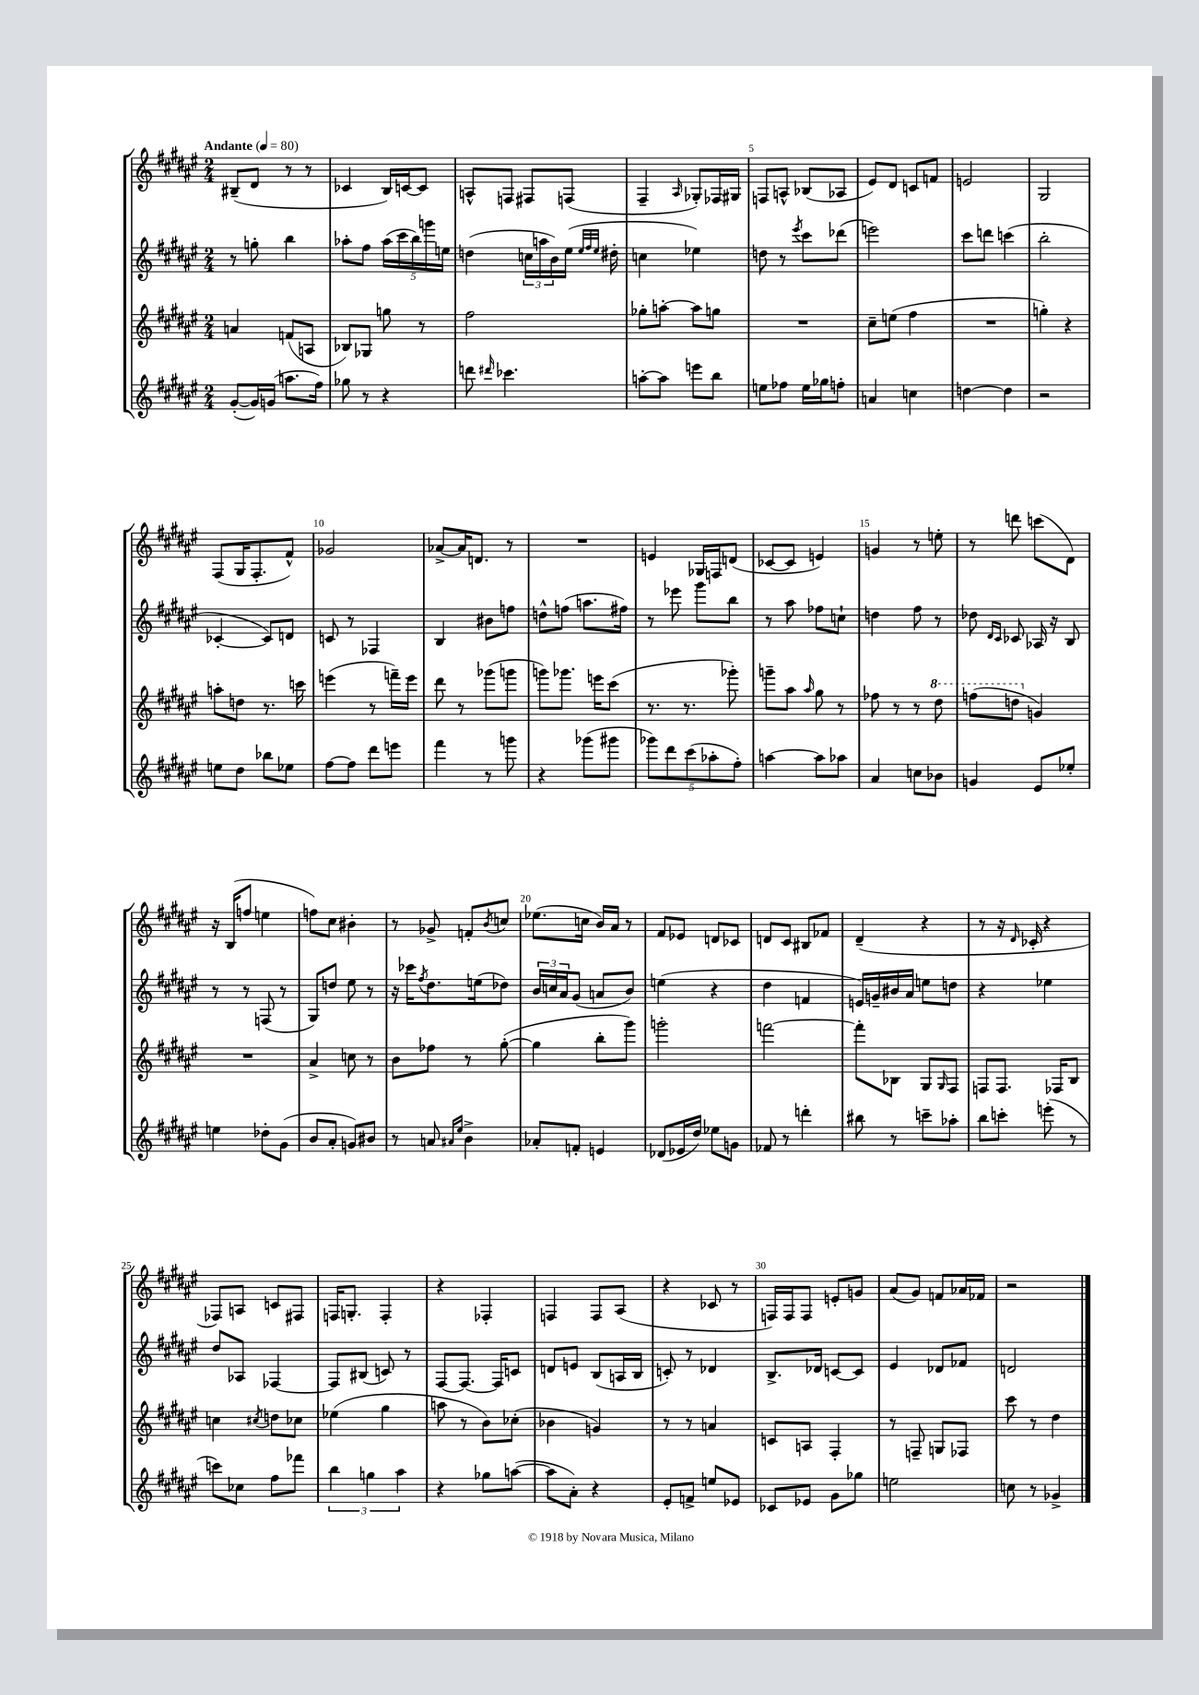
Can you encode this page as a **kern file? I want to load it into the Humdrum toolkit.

**kern	**kern	**kern	**kern
*staff4	*staff3	*staff2	*staff1
*clefG2	*clefG2	*clefG2	*clefG2
*k[f#c#g#d#a#e#]	*k[f#c#g#d#a#e#]	*k[f#c#g#d#a#e#]	*k[f#c#g#d#a#e#]
*M2/4	*M2/4	*M2/4	*M2/4
*MM80	*MM80	*MM80	*MM80
([8g#'	4a	8r	(8B#~
16g#])	.	8gg'	8d#
(16g	.	.	.
8.aa	(8f	4bb	8r
.	8A	.	8r
16ff#)	.	.	.
=	=	=	=
8gg-	8B-)	8aa-'	4c-
8r	8G-	8ff#	.
4r	8gg	(20aa-	16B)
.	.	20ccc#	.
.	.	.	[16c
.	.	20bb)	.
.	8r	.	8c]
.	.	20ggg	.
.	.	20ee	.
=	=	=	=
8ddd	2ff#	(4dd	8A^^
16qqddd#	.	.	.
4.ccc-	.	.	8F
.	.	24cc	8F#
.	.	24aa	.
.	.	24b)	.
.	.	(16ee#	(8F
.	.	32qqee#	.
.	.	32qqff#	.
.	.	32qqee#	.
.	.	16dd#'	.
=	=	=	=
[8aa'	8gg-'	4cc	4F#~
8aa]	[8aa'	.	.
.	.	.	16qqA#
8eee	8aa]	4ee-)	8G-')
8bb	8gg	.	16F-
.	.	.	16G#
=	=	=	=
8ee	2r	8dd	8F
8ff-	.	8r	8A^^
.	.	8qeee#	.
16ee	.	8ccc#	(8B-
16gg-	.	.	.
8ff'	.	(8ddd-	8A-
=	=	=	=
4a	8cc#~	2eee)	8e#)
.	(8ee	.	8d#
4cc	4ff#	.	8c
.	.	.	8f
=	=	=	=
[4dd	2r	8ccc#	2e
.	.	8ddd	.
4dd]	.	(4ccc	.
=	=	=	=
2r	4gg')	2bb'	2G#
.	4r	.	.
=	=	=	=
8ee	8aa'	[4c-'	(8F#
8dd#	8dd	.	16G#
.	.	.	8.F#'
8bb-	8.r	8c-])	.
8ee-	.	8d	8f#^^)
.	16ccc	.	.
=	=	=	=
[8ff#	(4eee	8c	2g-
8ff#]	.	8r	.
8ddd#	8r	4F-	.
8eee	16fff~)	.	.
.	16eee	.	.
=	=	=	=
4fff#	8ddd#	4B	[8a-^
.	8r	.	16a-]
.	.	.	8.d
8r	(8ggg-	8b#	.
8ggg	8ggg	8ff	8r
=	=	=	=
4r	8ggg)	8dd^^	2r
.	8.ggg-	(8ff	.
(8ggg-	.	8.aa	.
.	16eee	.	.
8ggg#	(8ccc#	.	.
.	.	16ff#)	.
=	=	=	=
10ggg-)	8.r	8r	4e
10ddd#	.	.	.
.	.	8eee-	.
.	8.r	.	.
(10ccc#	.	.	.
.	.	8ggg#	16G-
10aa-'	.	.	.
.	.	.	16F
.	8ggg-')	8bb	(8d
10ff#')	.	.	.
=	=	=	=
[4aa	8ggg~	8r	[8c-
.	8aa#	8aa#	8c-]
.	16qqaa#	.	.
8aa]	8gg#	8ff-	4e)
8aa-	8r	8cc`	.
=	=	=	=
4a#	8ff-	4dd	4g
.	8r	.	.
8cc	8r	8ff#	8r
8b-	8ddd#	8r	8ee'
=	=	=	=
4g	(8fff	8dd-	8r
.	.	16qqd#	.
.	.	16qqc#	.
.	8ddd	8c-	8ddd
8e#	4g)	16A-	(8ccc
.	.	16r	.
8ee-'	.	8B	8d#)
=	=	=	=
4ee	2r	8r	16r
.	.	.	(16B
.	.	8r	8ff
8dd-'	.	(8F	4ee
(8g#	.	8r	.
=	=	=	=
8b	4a#^	8G#)	8ff)
8a#'	.	8dd	8cc#
8g)	8cc	8ee#	4b#'
8b#	8r	8r	.
=	=	=	=
8r	8b	16r	8r
.	.	16ccc-	.
.	.	8qff#	.
8a	8ff-	8.dd#	8g-^
16qqa#	.	.	.
16qqee#	.	.	.
4b^	8r	.	8f'
.	.	(16ee	.
.	.	.	8qb
.	([8gg#'	8dd-)	8cc
=	=	=	=
8a-'	4gg#]	24b	(8.ee-
.	.	24cc	.
.	.	24a#	.
8f'	.	(8g#	.
.	.	.	16cc
4e	8bb'	8a	16b)
.	.	.	16a#
.	8ggg#)	8b)	8r
=	=	=	=
(8d-	2ggg'	(4ee	8f#
16e-	.	.	8e-
16dd#)	.	.	.
8ee-	.	4r	8d
8g	.	.	8c-
=	=	=	=
8f-	[2fff	4dd#	8d
8r	.	.	8c#
4ddd'	.	4f	8B#
.	.	.	8f-
=	=	=	=
8bb#	8fff']	16e)	(4d#~
.	.	16g~	.
8r	8B-	16b#	.
.	.	16a#	.
8ccc~	8G#	8ee	4r
.	16qqG#	.	.
8aa-'	8F#	8dd	.
=	=	=	=
8bb	8F	4r	8r
8ccc'	8.F	.	16r
.	.	.	16qqd#
.	.	.	16c-'
(8eee'	.	4ee-	4r
.	16F-	.	.
8r	8B	.	.
=	=	=	=
8ccc)	4cc	8dd#	8F-)
8cc-	.	8A-	8A
.	8qcc#	.	.
8ff#	8dd	[4F-	8c
8fff-	8cc-	.	8F#
=	=	=	=
6bb	(4ee-	8F-]	16F
.	.	.	8.G'
.	.	(8B#	.
6gg	.	.	.
.	4gg#	8c)	4F'
6aa#	.	.	.
.	.	8r	.
=	=	=	=
4r	8aa	[8F#	4r
.	8r	8.F#_	.
8gg-	8b)	.	4F-'
.	.	16F#]	.
([8aa	(8cc-'	8c	.
=	=	=	=
8aa]	4b-	8d	4F
8a#')	.	8e	.
4r	4g)	(8B	8F
.	.	16A	(8A#
.	.	16B	.
=	=	=	=
8e#'	8r	8c')	4r
8f^	8r	8r	.
8ee	4a	4d-	8c-
8e-	.	.	8r
=	=	=	=
8c-	8c	8.B^	16F)
.	.	.	16F
8e-	8A	.	8F
.	.	16d-	.
8g#	4F#'	[8c	8e'
8gg-	.	8c]	8g
=	=	=	=
2ee	8r	4e#	(8a#
.	8F~	.	8g#)
.	8G	8d-	8f
.	8F-	8f-	16a-
.	.	.	16f-
=	=	=	=
8cc	8ccc#	2d	2r
8r	8r	.	.
4g-^	4dd#	.	.
==	==	==	==
*-	*-	*-	*-
